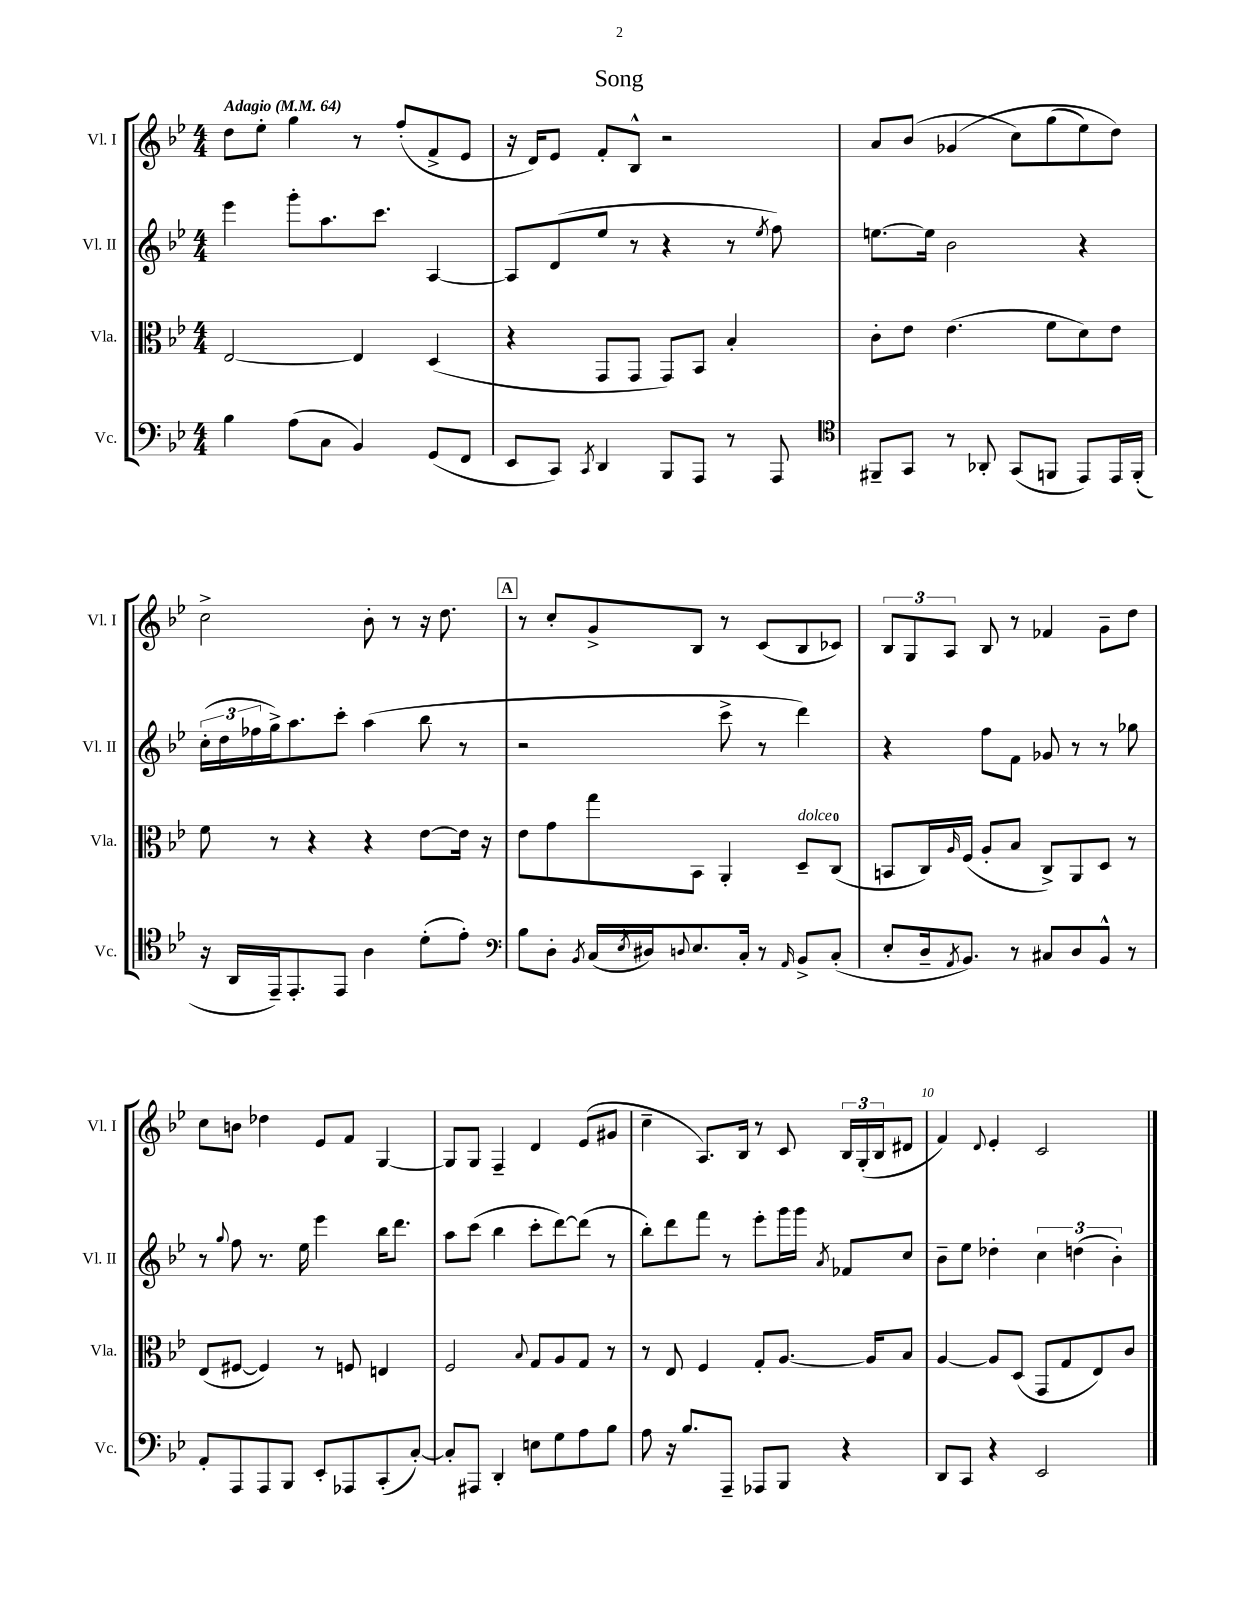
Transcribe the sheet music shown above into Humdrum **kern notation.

**kern	**kern	**kern	**kern
*staff4	*staff3	*staff2	*staff1
*clefF4	*clefC3	*clefG2	*clefG2
*k[b-e-]	*k[b-e-]	*k[b-e-]	*k[b-e-]
*M4/4	*M4/4	*M4/4	*M4/4
*MM64	*MM64	*MM64	*MM64
4B-\	[2E-/	4eee-\	8dd\L
.	.	.	8ee-'\J
(8A\L	.	8ggg'\L	4gg\
8C\J	.	8.aa\	.
4BB-/)	4E-/]	.	8r
.	.	8.ccc\J	.
.	.	.	(8ff'/L
(8GG/L	(4D/	[4A/	8f^/
8FF/J	.	.	8e-/J
=	=	=	=
8EE-/L	4r	8A/]L	16r
.	.	.	16d/LK)
8CC/J)	.	(8d/	8e-/J
8qCC/	.	.	.
4DD/	8GG/L	8ee-/J	8f'/L
.	8GG/J	8r	8B-^^/J
8BBB-/L	8GG/L)	4r	2r
8AAA/J	8BB-/J	.	.
8r	4B-'/	8r	.
.	.	8qee-/	.
8AAA/	.	8ff\)	.
=	=	=	=
*clefC4	*	*	*
8FF#~/L	8c'\L	[8.ee\L	8a/L
8GG/J	8e-\J	.	(8b-/J
.	.	16ee\]Jk	.
8r	(4.e-\	2b-\	&(4g-/
8AA-'/	.	.	.
(8GG/L	.	.	8cc\L)
8FF/J	8f\L	.	(8gg\
8EE-/L)	8d\)	4r	8ee-\)
16EE-/L	8e-\J	.	8dd\J&)
(16FF'/JJ	.	.	.
=	=	=	=
16r	8f\	(24cc'\LL	2cc^\
.	.	24dd\	.
16AA/LL	.	.	.
.	.	24ff-\	.
16EE-~/J)	8r	16gg^\J)	.
8.EE-'/	.	8.aa\	.
.	4r	.	.
8EE-/J	.	8ccc'\J	.
4A\	4r	(4aa\	8b-'\
.	.	.	8r
(8d'\L	[8e-\L	8bb-\	16r
.	.	.	8.dd\
8e-'\J)	16e-\]Jk	8r	.
.	16r	.	.
=	=	=	=
*clefF4	*	*	*
8B-\L	8e-\L	2r	8r
8D'\J	8g\	.	8cc'/L
8qBB-/	.	.	.
(16C/LL	8gg\	.	8g^/
8qE-/	.	.	.
16D#/J)	.	.	.
8qqD/	.	.	.
8.E-/	8BB-\J	.	8B-/J
.	4AA'/	8ccc^\	8r
16C'/Jk	.	.	.
8r	.	8r	(8c/L
16qqAA/	.	.	.
8BB-^/L	8D~/L	4ddd\)	8B-/
(8C'/J	(8C/J	.	8c-/J)
=	=	=	=
8E-'/L	8BB/L	4r	12B-/L
.	.	.	12G/
16D~/k	16C/L)	.	.
.	.	.	12A/J
8qAA/	16qqA/	.	.
8.BB-/J)	(16F/JJ	.	.
.	8A'/L	8ff\L	8B-/
8r	8B-/J	8f\J	8r
8C#/L	8C^/L)	8g-/	4f-/
8D/	8AA/	8r	.
8BB-^^/J	8D/J	8r	8g~\L
8r	8r	8gg-\	8dd\J
=	=	=	=
8AA'/L	(8E-/L	8r	8cc\L
.	.	8qqgg/	.
8AAA/	[8F#/J	8ff\	8b\J
8AAA/	4F#/])	8.r	4dd-\
8BBB-/J	.	.	.
.	.	16ee-\	.
8EE-'/L	8r	4eee-\	8e-/L
8AAA-/	8F/	.	8f/J
(8CC'/	4E/	16bb-\LK	[4G/
.	.	8.ddd\J	.
[8C'/J)	.	.	.
=	=	=	=
8C'/]L	2F/	8aa\L	8G/]L
8AAA#/J	.	(8ccc\J	8G/J
4DD'/	.	4bb-\	4F~/
.	8qqB-/	.	.
8E\L	8G/L	8ccc'\L	4d/
8G\	8A/	[8ddd\)	.
8A\	8G/J	(8ddd\]J	(8e-/L
8B-\J	8r	8r	8g#/J
=	=	=	=
8A\	8r	8bb-'\L)	4cc~\
16r	8E-/	8ddd\	.
8.B-/L	.	.	.
.	4F/	8fff\J	8.A/L)
8AAA~/J	.	8r	.
.	.	.	16B-/Jk
8AAA-/L	8G'/L	8eee-'\L	8r
8BBB-/J	[8.A/J	16ggg\L	8c/
.	.	16ggg\JJ	.
.	.	8qa/	.
4r	.	8f-/L	24B-/LL
.	.	.	(24G'/
.	16A/]LK	.	.
.	.	.	24B-/J
.	8B-/J	8cc/J	8d#/J
=	=	=	=
8DD/L	[4A/	8b-~\L	4f/)
8CC/J	.	8ee-\J	.
.	.	.	8qqd/
4r	8A/]L	4dd-'\	4e-'/
.	(8D/J	.	.
2EE-/	8GG/L	6cc\	2c/
.	8G/	.	.
.	.	(6dd\	.
.	8E-/)	.	.
.	.	6b-'\)	.
.	8c/J	.	.
==	==	==	==
*-	*-	*-	*-
